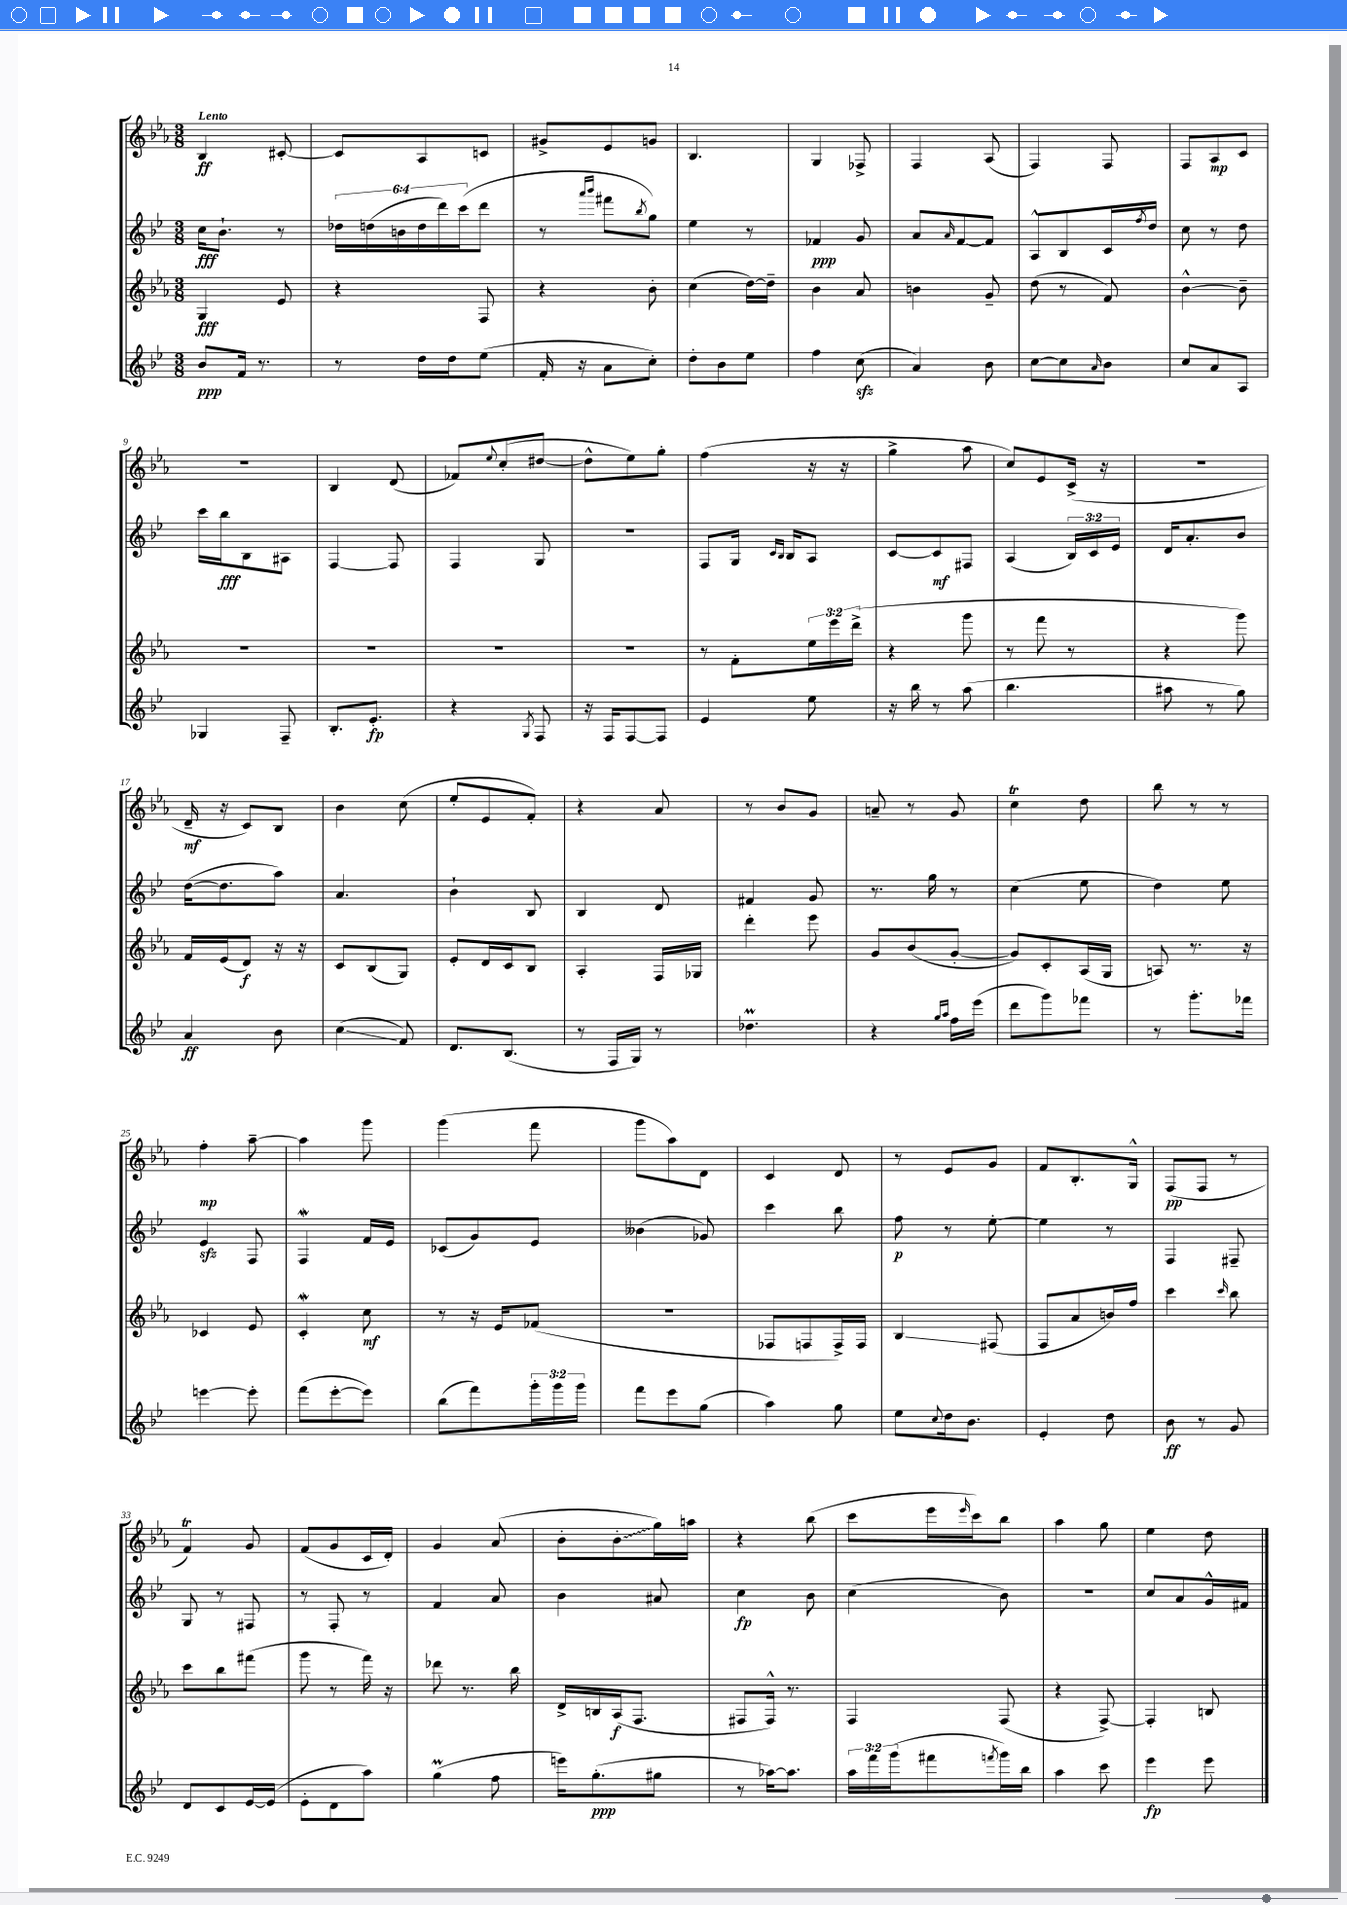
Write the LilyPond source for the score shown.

<<
\new StaffGroup <<
\new Staff = "s0" {
    \clef treble \key ees \major \numericTimeSignature \time 3/8 \tempo "Lento"
    bes4\ff cis'8~-. |
    cis'8 aes8 c'8 |
    gis'8-> ees'8 g'8 |
    bes4. |
    g4 fes8-> |
    f4 aes8( |
    f4) f8 |
    f8 aes8\mp c'8 |
    R4. |
    bes4 d'8( |
    fes'8) \appoggiatura { ees''8 } c''8-.( dis''8~ |
    dis''8-^ ees''8) g''8-. |
    f''4( r16 r16 |
    g''4-> aes''8 |
    c''8) ees'8 c'16->( r16 |
    R4. |
    d'16--\mf r16 c'8) bes8 |
    bes'4 c''8( |
    ees''8-. ees'8 f'8-.) |
    r4 aes'8 |
    r8 bes'8 g'8 |
    a'8-- r8 g'8 |
    c''4\trill d''8 |
    bes''8 r8 r8 |
    f''4-.\mp aes''8~-- |
    aes''4 g'''8 |
    g'''4( f'''8 |
    g'''8 aes''8) d'8 |
    c'4 d'8 |
    r8 ees'8 g'8 |
    f'8 bes8.-. g16-^ |
    f8\pp( f8 r8 |
    f'4\trill) g'8 |
    f'8( g'8 c'16 d'16-.) |
    g'4 aes'8( |
    bes'8-. \once \override Glissando.style = #'zigzag bes'8-.\glissando g''16) a''16 |
    r4 bes''8( |
    c'''8 ees'''16 \grace { ees'''16 } c'''16) bes''8 |
    aes''4 g''8 |
    ees''4 d''8 \bar "|." |
}
\new Staff = "s1" {
    \clef treble \key bes \major \numericTimeSignature \time 3/8 \override Staff.TupletNumber.text = #tuplet-number::calc-fraction-text
    c''16\fff bes'8.-! r8 |
    \tuplet 6/4 { des''16 d''16( b'16 d''16 d'''16) c'''16( } d'''8 |
    r8 \grace { a'''16 bes'''16 } fis'''8 \acciaccatura { bes''8 } g''8) |
    ees''4 r8 |
    fes'4\ppp g'8 |
    a'8 \grace { a'16 } f'8~ f'8 |
    a8-^ bes8 c'16 \acciaccatura { f''8 } d''16 |
    c''8 r8 d''8 |
    c'''16 bes''16\fff bes8 ais8 |
    f4~ f8 |
    f4 g8 |
    R4. |
    f8 g16 \grace { c'16 bes16 } bes16 a8 |
    c'8~ c'8\mf fis8 |
    a4( \tuplet 3/2 { bes16) c'16 ees'16 } |
    d'16 a'8.-. bes'8 |
    d''16~( d''8. a''8) |
    a'4. |
    bes'4-! bes8 |
    bes4 d'8 |
    fis'4 g'8 |
    r8. g''16 r8 |
    c''4( ees''8 |
    d''4) ees''8 |
    ees'4\sfz f8 |
    f4\mordent f'16 ees'16 |
    ces'8( g'8) ees'8 |
    beses'4( ges'8) |
    c'''4 bes''8 |
    f''8\p r8 ees''8~-. |
    ees''4 r8 |
    f4 fis8-- |
    g8 r8 fis8 |
    r8 f8-. r8 |
    f'4 a'8 |
    bes'4 ais'8 |
    c''4\fp bes'8 |
    c''4( bes'8) |
    R4. |
    c''8 a'8 g'16-^ fis'16 \bar "|." |
}
\new Staff = "s2" {
    \clef treble \key ees \major \numericTimeSignature \time 3/8 \override Staff.TupletNumber.text = #tuplet-number::calc-fraction-text
    g4\fff ees'8 |
    r4 f8 |
    r4 bes'8-. |
    c''4( d''16~) d''16-- |
    bes'4 aes'8 |
    b'4 g'8-- |
    d''8( r8 f'8) |
    bes'4~-^ bes'8-- |
    R4. |
    R4. |
    R4. |
    R4. |
    r8 f'8-. \tuplet 3/2 { ees''16 ees'''16 d'''16->( } |
    r4 g'''8 |
    r8 f'''8 r8 |
    r4 g'''8) |
    f'16 ees'16( d'8\f) r16 r16 |
    c'8 bes8( g8) |
    ees'8-. d'16 c'16 bes8 |
    aes4-. f16 ges16 |
    d'''4-. ees'''8 |
    g'8 bes'8( g'8~-. |
    g'8) c'8-. aes16( g16 |
    a8) r8. r16 |
    ces'4 ees'8 |
    c'4-.\mordent c''8\mf |
    r8 r16 ees'16 fes'8( |
    R4. |
    fes8 f8 f16->) f16 |
    bes4\glissando fis8( |
    f8 aes'8 b'16) f''16 |
    c'''4 \grace { c'''16 } bes''8 |
    c'''8 bes''8 fis'''8( |
    g'''8 r8 f'''16) r16 |
    des'''8 r8. bes''16 |
    d'16-> b16 aes16\f( f8. |
    fis8 fis16-^) r8. |
    f4 f8( |
    r4 f8~->) |
    f4-. b8 \bar "|." |
}
\new Staff = "s3" {
    \clef treble \key bes \major \numericTimeSignature \time 3/8 \override Staff.TupletNumber.text = #tuplet-number::calc-fraction-text
    bes'8\ppp f'16 r8. |
    r8 d''16 d''16 ees''8( |
    f'16-. r16 a'8 c''8-.) |
    d''8-. bes'8 ees''8 |
    f''4 c''8\sfz( |
    a'4) bes'8 |
    c''8~ c''8 \grace { a'16 } bes'8 |
    c''8 a'8 a8 |
    ges4 f8-- |
    bes8.-. ees'8.-.\fp |
    r4 \acciaccatura { g8 } f8 |
    r16 f16 f8~ f8 |
    ees'4 ees''8 |
    r16 bes''16 r8 a''8( |
    bes''4. |
    ais''8 r8 g''8) |
    a'4\ff bes'8 |
    c''4\glissando( f'8) |
    d'8. bes8.( |
    r8 f16 g16) r8 |
    des''4.\prall |
    r4 \grace { g''16 a''16 } f''16 ees'''16( |
    d'''8 g'''8) fes'''8 |
    r8 g'''8.-. fes'''16 |
    e'''4~ e'''8-. |
    f'''8( ees'''8~-. ees'''8) |
    bes''8( f'''8) \tuplet 3/2 { g'''16-. g'''16 g'''16 } |
    f'''8 ees'''8 g''8( |
    a''4) g''8 |
    ees''8 \appoggiatura { c''8 } d''16 bes'8. |
    ees'4-. d''8 |
    bes'8\ff r8 g'8 |
    d'8 c'8 ees'16~ ees'16( |
    ees'8-. d'8 a''8) |
    g''4\prall( f''8 |
    e'''16) g''8.-.\ppp( gis''8 |
    r8 aes''16~) aes''8. |
    \tuplet 3/2 { a''16 f'''16 g'''16( } fis'''8 \acciaccatura { f'''8 } g'''16) bes''16 |
    a''4 c'''8 |
    ees'''4\fp ees'''8 \bar "|." |
}
>>
>>
